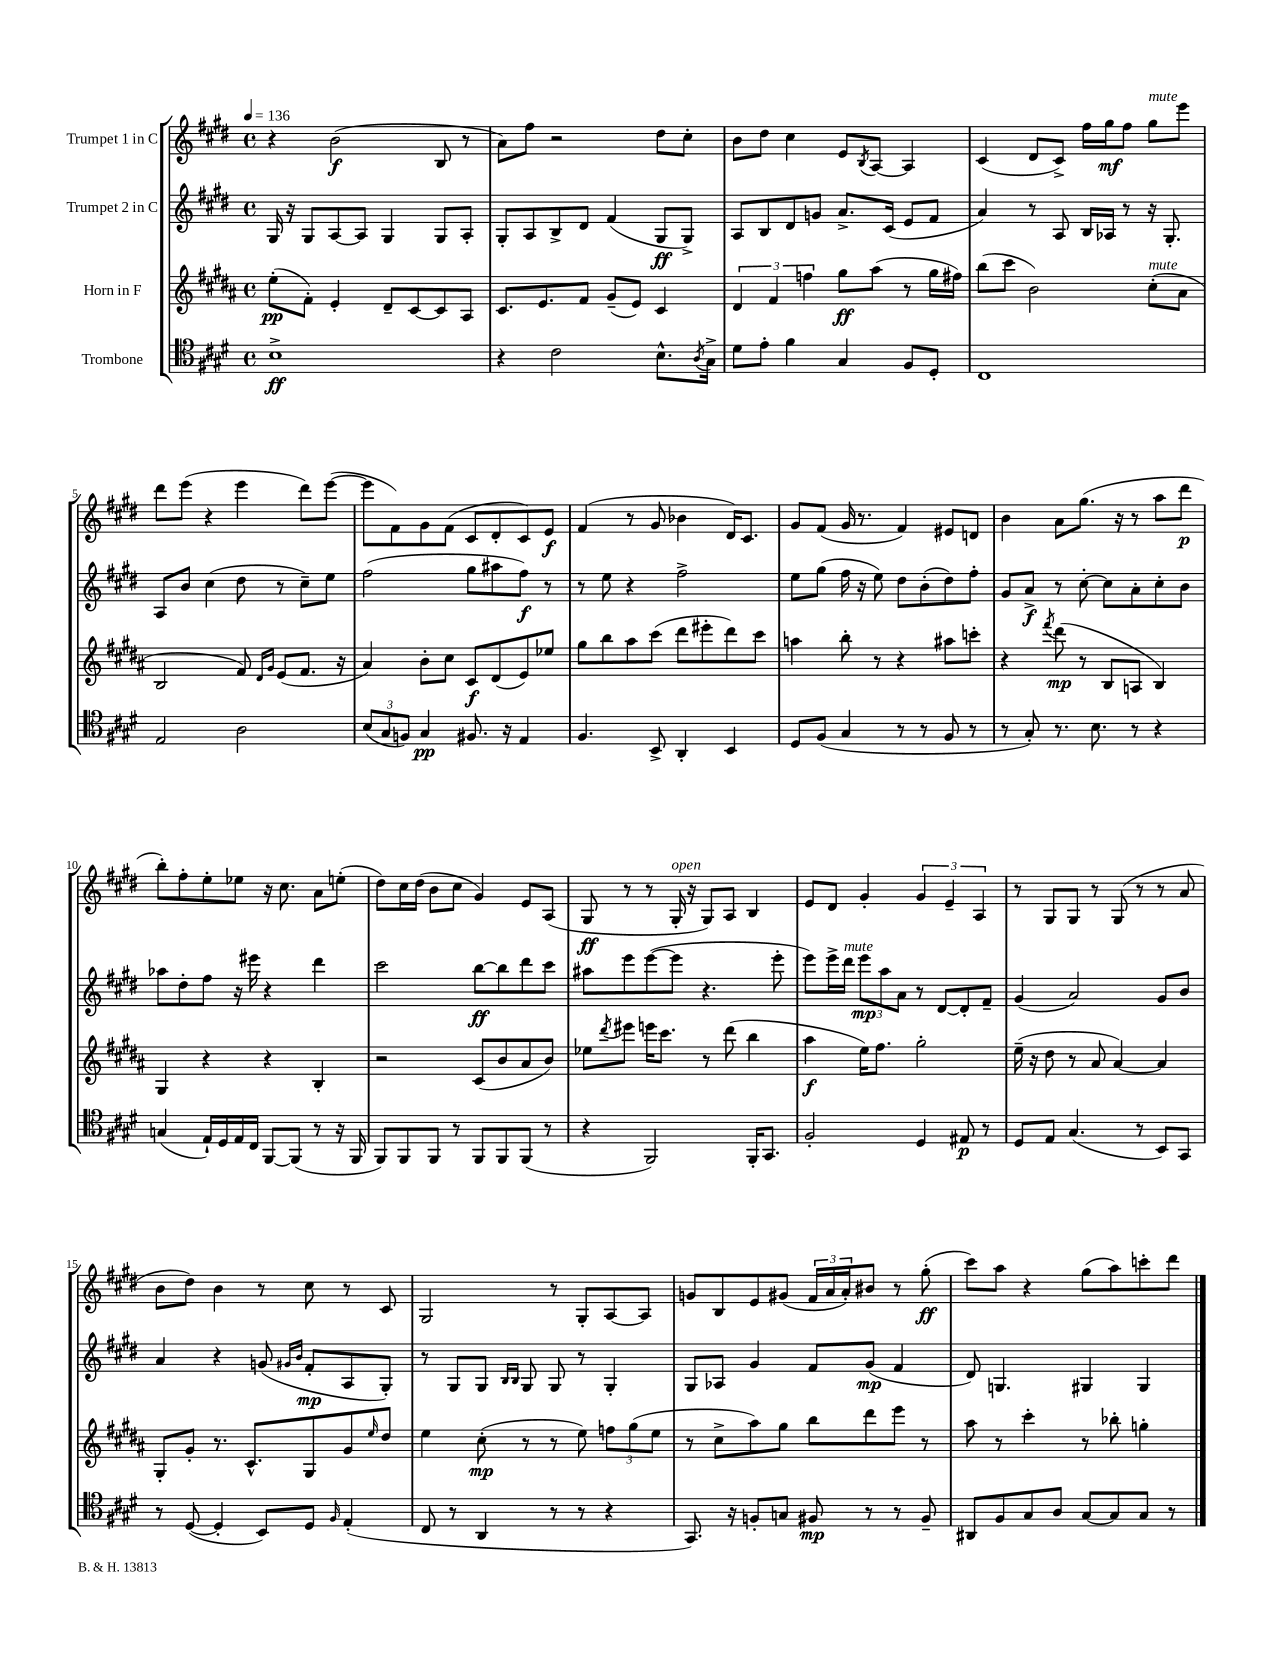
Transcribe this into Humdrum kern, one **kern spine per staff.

**kern	**dynam	**kern	**dynam	**kern	**dynam	**kern	**dynam
*part4	*part4	*part3	*part3	*part2	*part2	*part1	*part1
*staff4	*staff4	*staff3	*staff3	*staff2	*staff2	*staff1	*staff1
*I"Trombone	*	*I"Horn in F	*	*I"Trumpet 2 in C	*	*I"Trumpet 1 in C	*
*clefC4	*	*clefG2	*	*clefG2	*	*clefG2	*
*k[f#c#g#d#]	*	*k[f#c#g#d#a#]	*	*k[f#c#g#d#]	*	*k[f#c#g#d#]	*
*M4/4	*	*M4/4	*	*M4/4	*	*M4/4	*
*met(c)	*	*met(c)	*	*met(c)	*	*met(c)	*
*MM136	*	*MM136	*	*MM136	*	*MM136	*
=1	=1	=1	=1	=1	=1	=1	=1
1B^	ff	(8ee'\L	pp	16G#/	.	4r	.
.	.	.	.	16r	.	.	.
.	.	8f#'\J)	.	8G#/L	.	.	.
.	.	4e'/	.	[8A/	.	(2b\	f
.	.	.	.	8A/J]	.	.	.
.	.	8d#~/L	.	4G#/	.	.	.
.	.	[8c#/	.	.	.	.	.
.	.	8c#/]	.	8G#/L	.	8B/	.
.	.	8A#/J	.	8A'/J	.	8r	.
=2	=2	=2	=2	=2	=2	=2	=2
4r	.	8.c#/L	.	8G#'/L	.	8a\L)	.
.	.	.	.	8A/	.	8ff#\J	.
.	.	8.e/	.	.	.	.	.
2c#\	.	.	.	8B^/	.	2r	.
.	.	8f#/J	.	8d#/J	.	.	.
.	.	(8g#~/L	.	(4f#/	.	.	.
.	.	8e/J)	.	.	.	.	.
8.B^^\L	.	4c#/	.	8G#/L	ff	8dd#\L	.
.	.	.	.	8G#^/J)	.	8cc#'\J	.
8qA/	.	.	.	.	.	.	.
16G#^\Jk	.	.	.	.	.	.	.
=3	=3	=3	=3	=3	=3	=3	=3
8d#\L	.	6d#/	.	8A/L	.	8b\L	.
8e'\J	.	.	.	8B/	.	8dd#\J	.
.	.	6f#/	.	.	.	.	.
4f#\	.	.	.	8d#/	.	4cc#\	.
.	.	6ffn\	.	.	.	.	.
.	.	.	.	8gn/J	.	.	.
4G#/	.	8gg#\L	ff	8.a^/L	.	8e/L	.
.	.	.	.	.	.	8qB/	.
.	.	(8aa#\J	.	.	.	[8A/J	.
.	.	.	.	(16c#/Jk	.	.	.
8F#/L	.	8r	.	8e/L	.	4A/]	.
8D#'/J	.	16gg#\LL	.	8f#/J	.	.	.
.	.	16ff#X\JJ)	.	.	.	.	.
=4	=4	=4	=4	=4	=4	=4	=4
1C#	.	(8bb\L	.	4a/)	.	(4c#/	.
.	.	8ccc#\J	.	.	.	.	.
.	.	2b\)	.	8r	.	8d#/L	.
.	.	.	.	8A/	.	8c#^/J)	.
.	.	.	.	16B/LL	.	16ff#\LL	.
.	.	.	.	16A-X/JJ	.	16gg#\J	mf
.	.	.	.	8r	.	8ff#\J	.
!	!	!	!	!	!	!LO:TX:a:i:t=mute	!
!	!	!LO:TX:a:i:t=mute	!	!	!	!	!
.	.	(8cc#'\L	.	16r	.	8gg#\L	.
.	.	.	.	8.G#'/	.	.	.
.	.	8a#\J	.	.	.	8eee\J	.
!!LO:LB:g=z
=5	=5	=5	=5	=5	=5	=5	=5
2E/	.	2B/	.	8A/L	.	8ddd#\L	.
.	.	.	.	8b/J	.	(8eee\J	.
.	.	.	.	(4cc#\	.	4r	.
2A\	.	8f#/)	.	8dd#\	.	4eee\	.
.	.	16qqd#/LL	.	.	.	.	.
.	.	16qqg#/JJ	.	.	.	.	.
.	.	(8e/L	.	8r	.	.	.
.	.	8.f#/J	.	8cc#~\L)	.	8ddd#\L)	.
.	.	.	.	8ee\J	.	([8eee\J	.
.	.	16r	.	.	.	.	.
=6	=6	=6	=6	=6	=6	=6	=6
(12B/L	.	4a#/)	.	(2ff#\	.	8eee\L]	.
12G#/	.	.	.	.	.	.	.
.	.	.	.	.	.	8f#\)	.
12Fn/J)	.	.	.	.	.	.	.
4G#/	pp	8b'\L	.	.	.	8g#\	.
.	.	8cc#\J	.	.	.	(8f#\J	.
8.F#X/	.	8c#/L	f	8gg#\L	.	8c#/L	.
.	.	(8d#/	.	8aa#X\	.	8d#'/	.
16r	.	.	.	.	.	.	.
4E/	.	8e/)	.	8ff#\J)	f	8c#/)	.
.	.	8ee-X/J	.	8r	.	8e/J	f
=7	=7	=7	=7	=7	=7	=7	=7
4.F#/	.	8gg#\L	.	8r	.	(4f#/	.
.	.	8bb\	.	8ee\	.	.	.
.	.	8aa#\	.	4r	.	8r	.
8BB^/	.	(8ccc#\J	.	.	.	8g#/	.
4AA'/	.	8ddd#\L	.	2ff#^\	.	4b-X\	.
.	.	8eee#X'\	.	.	.	.	.
4BB/	.	8ddd#\)	.	.	.	16d#/KL)	.
.	.	.	.	.	.	8.c#/J	.
.	.	8ccc#\J	.	.	.	.	.
=8	=8	=8	=8	=8	=8	=8	=8
8D#/L	.	4aan\	.	8ee\L	.	8g#/L	.
(8F#/J	.	.	.	(8gg#\J	.	(8f#/J	.
4G#/	.	8bb'\	.	16ff#\	.	16g#/	.
.	.	.	.	16r	.	8.r	.
.	.	8r	.	8ee\)	.	.	.
8r	.	4r	.	8dd#\L	.	4f#/)	.
8r	.	.	.	(8b'\	.	.	.
8F#/	.	8aa#X\L	.	8dd#\)	.	8e#X/L	.
8r	.	8cccn'\J	.	8ff#'\J	.	8dn/J	.
=9	=9	=9	=9	=9	=9	=9	=9
8r	.	4r	.	8g#/L	.	4b\	.
8G#'/)	.	.	.	8a^/J	f	.	.
.	.	8qfff#/	.	.	.	.	.
8.r	.	(8ddd#\	mp	8r	.	8a\L	.
.	.	8r	.	[8cc#'\	.	(8.gg#\J	.
8.B\	.	.	.	.	.	.	.
.	.	8B/L	.	8cc#\L]	.	.	.
.	.	.	.	.	.	16r	.
8r	.	8An/J	.	8a'\	.	8r	.
4r	.	4B/)	.	8cc#'\	.	8aa\L	.
.	.	.	.	8b\J	.	8ddd#\J	p
!!LO:LB:g=z
=10	=10	=10	=10	=10	=10	=10	=10
(4Gn/	.	4G#/	.	8aa-X\L	.	8bb'\L)	.
.	.	.	.	8dd#'\	.	8ff#'\	.
16E`/LL)	.	4r	.	8ff#\J	.	8ee'\	.
16D#/	.	.	.	.	.	.	.
16E/	.	.	.	16r	.	8ee-X\J	.
16C#/JJ	.	.	.	16eee#X\	.	.	.
[8FF#/L	.	4r	.	4r	.	16r	.
.	.	.	.	.	.	8.cc#\	.
(8FF#/J]	.	.	.	.	.	.	.
8r	.	4B'/	.	4ddd#\	.	8a\L	.
16r	.	.	.	.	.	(8een'\J	.
16FF#/	.	.	.	.	.	.	.
=11	=11	=11	=11	=11	=11	=11	=11
8FF#/L)	.	2r	.	2ccc#\	.	8dd#\L)	.
8FF#/	.	.	.	.	.	16cc#\L	.
.	.	.	.	.	.	(16dd#\JJ	.
8FF#/J	.	.	.	.	.	8b\L	.
8r	.	.	.	.	.	8cc#\J	.
8FF#/L	.	(8c#/L	.	[8bb\L	ff	4g#/)	.
8FF#/	.	8b/	.	8bb\]	.	.	.
(8FF#/J	.	8a#/	.	8ddd#\	.	8e/L	.
8r	.	8b/J)	.	8ccc#\J	.	(8A/J	.
=12	=12	=12	=12	=12	=12	=12	=12
4r	.	8ee-X\L	.	8aa#X\L	.	8G#/	ff
.	.	8qddd#/	.	.	.	.	.
.	.	8eee#X\J	.	8eee\	.	8r	.
2FF#/)	.	16eeen\KL	.	([8eee\	.	8r	.
.	.	8.ccc#\J	.	.	.	.	.
!	!	!	!	!	!	!LO:TX:a:i:t=open	!
.	.	.	.	8eee\J]	.	16G#'/	.
.	.	.	.	.	.	16r	.
.	.	8r	.	4.r	.	8G#/L)	.
.	.	(8ddd#\	.	.	.	8A/J	.
16FF#'/KL	.	4bb\	.	.	.	4B/	.
8.GG#/J	.	.	.	.	.	.	.
.	.	.	.	8eee'\	.	.	.
=13	=13	=13	=13	=13	=13	=13	=13
2F#'/	.	4aa#\	f	8eee\L)	.	8e/L	.
.	.	.	.	16eee^\L	.	8d#/J	.
!	!	!	!	!LO:TX:a:i:t=mute	!	!	!
.	.	.	.	16ddd#\JJ	.	.	.
.	.	16ee\KL)	.	12eee\L	mp	4g#'/	.
.	.	8.ff#\J	.	.	.	.	.
.	.	.	.	12aa\	.	.	.
.	.	.	.	12a\J	.	.	.
4D#/	.	2gg#'\	.	8r	.	6g#/	.
.	.	.	.	[8d#/L	.	.	.
.	.	.	.	.	.	6e~/	.
8E#X/	p	.	.	8d#'/]	.	.	.
.	.	.	.	.	.	6A/	.
8r	.	.	.	8f#~/J	.	.	.
=14	=14	=14	=14	=14	=14	=14	=14
8D#/L	.	(16ee~\	.	(4g#/	.	8r	.
.	.	16r	.	.	.	.	.
8E/J	.	8dd#\	.	.	.	8G#/L	.
(4.G#/	.	8r	.	2a/)	.	8G#/J	.
.	.	8a#/	.	.	.	8r	.
.	.	[4a#/)	.	.	.	(8G#/	.
8r	.	.	.	.	.	8r	.
8BB/L)	.	4a#/]	.	8g#/L	.	8r	.
8GG#/J	.	.	.	8b/J	.	8a/	.
!!LO:LB:g=z
=15	=15	=15	=15	=15	=15	=15	=15
8r	.	8G#'/L	.	4a/	.	8b\L	.
([8D#/	.	8g#'/J	.	.	.	8dd#\J)	.
4D#'/]	.	8.r	.	4r	.	4b\	.
.	.	8.c#^^/L	.	.	.	.	.
8BB/L)	.	.	.	(8gn/	.	8r	.
.	.	.	.	16qqg#X/LL	.	.	.
.	.	.	.	16qqb/JJ	.	.	.
8D#/J	.	8G#/	.	8f#'/L	mp	8cc#\	.
16qqF#/	.	.	.	.	.	.	.
(4E'/	.	8g#/	.	8A/	.	8r	.
.	.	16qqee/	.	.	.	.	.
.	.	8dd#/J	.	8G#'/J)	.	8c#/	.
=16	=16	=16	=16	=16	=16	=16	=16
8C#/	.	4ee\	.	8r	.	2G#/	.
8r	.	.	.	8G#/L	.	.	.
4AA/	.	(8cc#'\	mp	8G#/J	.	.	.
.	.	.	.	16qqB/LL	.	.	.
.	.	.	.	16qqB/JJ	.	.	.
.	.	8r	.	8G#/	.	.	.
8r	.	8r	.	8G#/	.	8r	.
8r	.	8ee\)	.	8r	.	8G#'/L	.
4r	.	12ffn\L	.	4G#'/	.	[8A/	.
.	.	(12gg#\	.	.	.	.	.
.	.	.	.	.	.	8A/J]	.
.	.	12ee\J	.	.	.	.	.
=17	=17	=17	=17	=17	=17	=17	=17
8.GG#/)	.	8r	.	8G#/L	.	8gn/L	.
.	.	8cc#^\L	.	8A-X/J	.	8B/	.
16r	.	.	.	.	.	.	.
8Fn'/L	.	8aa#\)	.	4g#/	.	8e/	.
8Gn/J	.	8gg#\J	.	.	.	(8g#X/J	.
8F#X/	mp	8bb\L	.	8f#/L	.	24f#/LL	.
.	.	.	.	.	.	24a/	.
.	.	.	.	.	.	24a'/J)	.
8r	.	8ddd#\	.	(8g#/J	mp	8b#X/J	.
8r	.	8eee\J	.	4f#/	.	8r	.
8F#~/	.	8r	.	.	.	(8gg#'\	ff
=18	=18	=18	=18	=18	=18	=18	=18
8AA#X/L	.	8aa#\	.	8d#/)	.	8ccc#\L)	.
8F#/	.	8r	.	4.Gn/	.	8aa\J	.
8G#/	.	4ccc#'\	.	.	.	4r	.
8A/J	.	.	.	.	.	.	.
[8G#/L	.	8r	.	4G#X/	.	(8gg#\L	.
8G#/]	.	8bb-X'\	.	.	.	8aa\)	.
8G#/J	.	4ggn'\	.	4G#/	.	8cccn'\	.
8r	.	.	.	.	.	8ddd#\J	.
==	==	==	==	==	==	==	==
*-	*-	*-	*-	*-	*-	*-	*-
